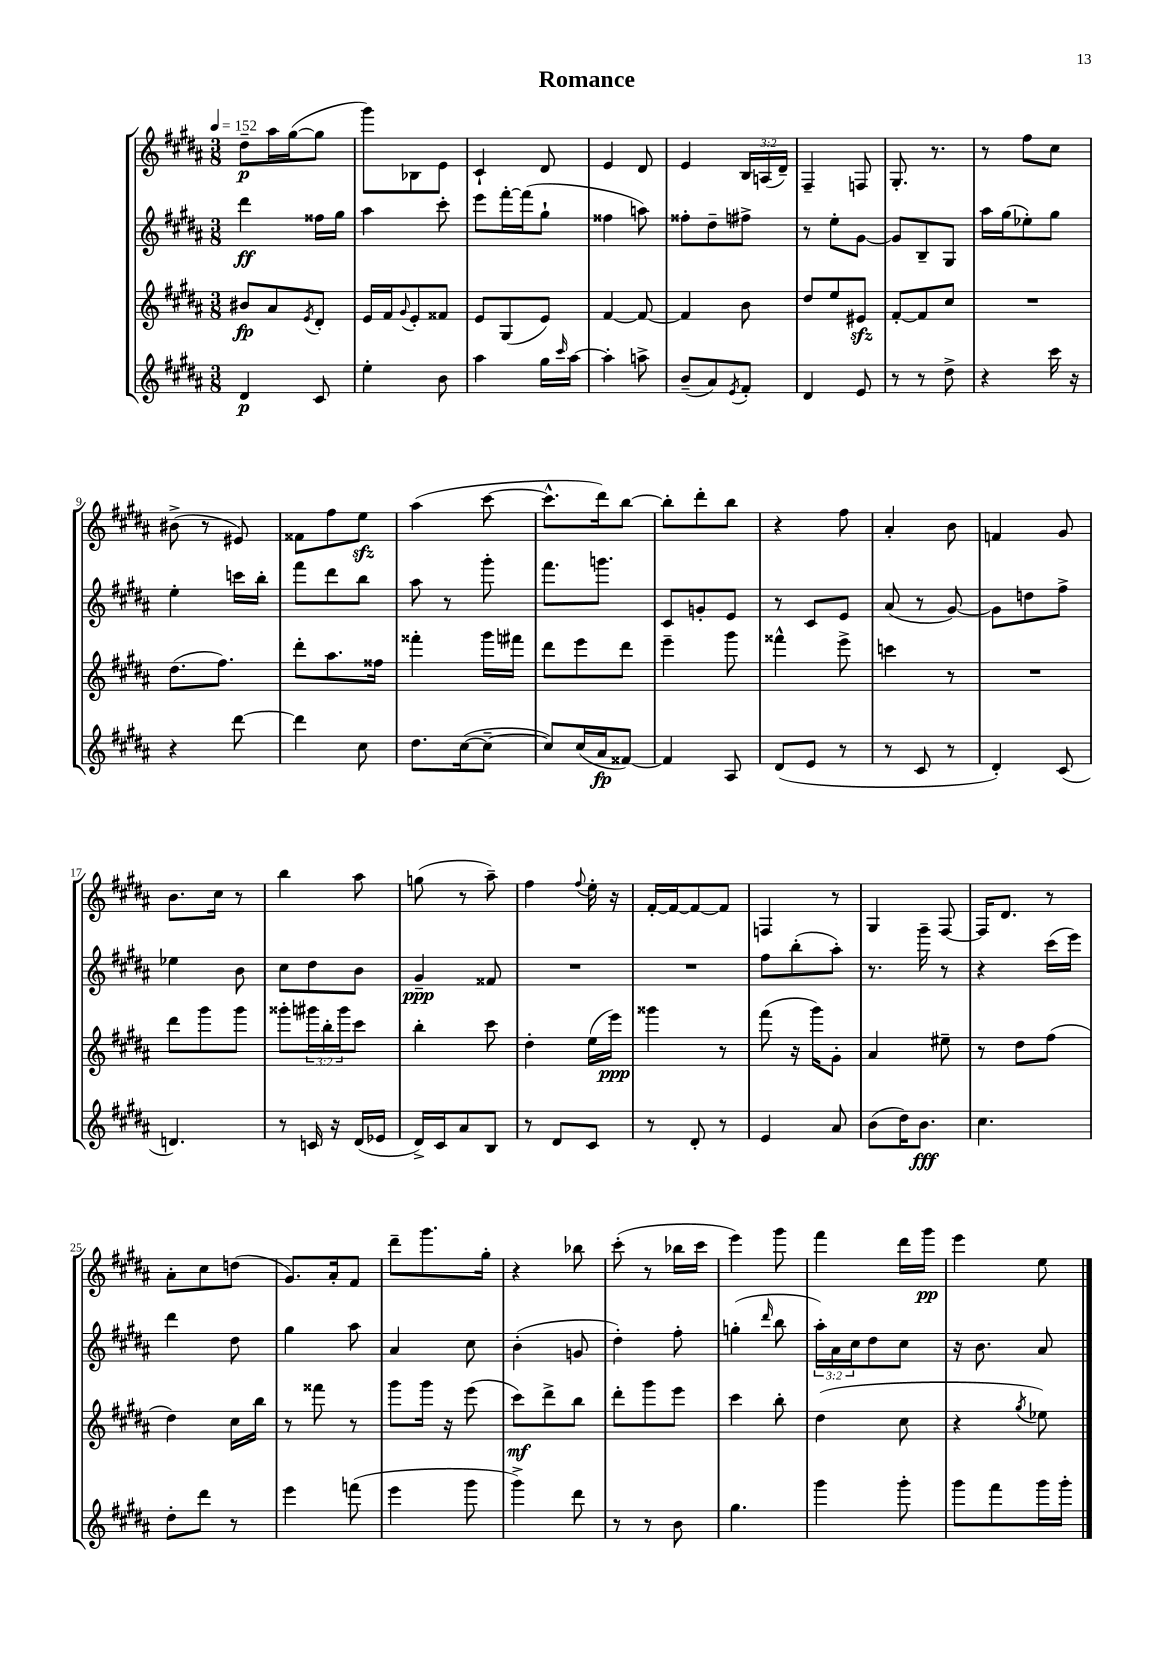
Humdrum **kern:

**kern	**kern	**kern	**kern
*staff4	*staff3	*staff2	*staff1
*clefG2	*clefG2	*clefG2	*clefG2
*k[f#c#g#d#a#]	*k[f#c#g#d#a#]	*k[f#c#g#d#a#]	*k[f#c#g#d#a#]
*M3/8	*M3/8	*M3/8	*M3/8
*MM152	*MM152	*MM152	*MM152
4d#	8b#	4ddd#	8dd#~
.	8a#	.	16aa#
.	.	.	([16gg#
.	8qe	.	.
8c#	8d#'	16ff##	8gg#]
.	.	16gg#	.
=	=	=	=
4ee'	16e	4aa#	8ggg#)
.	16f#	.	.
.	8qqg#	.	.
.	8e'	.	8B-
8b	8f##	8ccc#'	8e
=	=	=	=
4aa#	8e	8eee	4c#`
.	(8G#	[16fff#'	.
.	.	(16fff#]	.
16gg#	8e)	8gg#`	8d#
16qqccc#	.	.	.
[16aa#	.	.	.
=	=	=	=
4aa#']	[4f#	4ff##	4e
8aa^	8f#_	8aa)	8d#
=	=	=	=
(8b~	4f#]	8ff##'	4e
8a#)	.	8dd#~	.
8qe	.	.	.
8f#'	8b	8ff#^	24B
.	.	.	(24A
.	.	.	24d#~)
=	=	=	=
4d#	8dd#	8r	4F#~
.	8ee	8ee'	.
8e	8e#	[8g#	8F
=	=	=	=
8r	[8f#'	8g#]	8.G#'
8r	8f#]	8B~	.
.	.	.	8.r
8dd#^	8cc#	8G#	.
=	=	=	=
4r	4.r	16aa#	8r
.	.	(16gg#	.
.	.	8ee-')	8ff#
16ccc#	.	8gg#	8cc#
16r	.	.	.
=	=	=	=
4r	(8.dd#	4ee'	(8b#^
.	.	.	8r
.	8.ff#)	.	.
[8ddd#	.	16ccc	8e#)
.	.	16bb'	.
=	=	=	=
4ddd#]	8ddd#'	8fff#	8f##
.	8.aa#	8ddd#	8ff#
8cc#	.	8bb	8ee
.	16ff##	.	.
=	=	=	=
8.dd#	4fff##'	8aa#	(4aa#
.	.	8r	.
([16cc#	.	.	.
8cc#~_	16ggg#	8ggg#'	[8ccc#
.	16fff#	.	.
=	=	=	=
8cc#])	8ddd#	8.fff#	8.ccc#^^]
(16cc#	8eee	.	.
16a#	.	8.ggg	16ddd#)
[8f##)	8ddd#	.	[8bb
=	=	=	=
4f##]	4eee~	8c#	8bb']
.	.	8g'	8ddd#'
8A#	8ggg#	8e	8bb
=	=	=	=
(8d#	4fff##^^	8r	4r
8e	.	8c#	.
8r	8eee^	8e	8ff#
=	=	=	=
8r	4ccc	(8a#	4a#'
8c#	.	8r	.
8r	8r	[8g#)	8b
=	=	=	=
4d#')	4.r	8g#]	4f
.	.	8dd	.
(8c#	.	8ff#^	8g#
=	=	=	=
4.d)	8ddd#	4ee-	8.b
.	8ggg#	.	.
.	.	.	16cc#
.	8ggg#	8b	8r
=	=	=	=
8r	8ggg##'	8cc#	4bb
16c	24ggg#	8dd#	.
.	24bb'	.	.
16r	.	.	.
.	24ggg#	.	.
(16d#	8ccc#	8b	8aa#
16e-	.	.	.
=	=	=	=
16d#^)	4bb'	4g#~	(8gg
16c#	.	.	.
8a#	.	.	8r
8B	8ccc#	8f##	8aa#~)
=	=	=	=
8r	4dd#'	4.r	4ff#
8d#	.	.	.
.	.	.	8qqff#
8c#	(16ee	.	16ee'
.	16eee)	.	16r
=	=	=	=
8r	4ggg##	4.r	[16f#'
.	.	.	16f#_
8d#'	.	.	8f#_
8r	8r	.	8f#]
=	=	=	=
4e	(8fff#	8ff#	4F
.	16r	(8bb'	.
.	16ggg#)	.	.
8a#	8g#'	8aa#')	8r
=	=	=	=
(8b	4a#	8.r	4G#
16dd#)	.	.	.
8.b	.	16ggg#~	.
.	8ee#~	8r	[8F#
=	=	=	=
4.cc#	8r	4r	16F#]
.	.	.	8.d#
.	8dd#	.	.
.	(8ff#	(16ccc#	8r
.	.	16eee)	.
=	=	=	=
8dd#'	4dd#)	4ddd#	8a#'
8ddd#	.	.	8cc#
8r	16cc#	8dd#	(8dd
.	16bb	.	.
=	=	=	=
4eee	8r	4gg#	8.g#)
.	8fff##	.	.
.	.	.	16a#'
(8fff	8r	8aa#	8f#
=	=	=	=
4eee	8ggg#	4a#	8ddd#~
.	16ggg#	.	8.ggg#
.	16r	.	.
8ggg#	(8eee	8cc#	.
.	.	.	16gg#'
=	=	=	=
4ggg#^)	8ccc#)	(4b'	4r
.	8ddd#^	.	.
8ddd#	8bb	8g	8bb-
=	=	=	=
8r	8ddd#'	4dd#')	(8ccc#'
8r	8ggg#	.	8r
8b	8eee	8ff#'	16bb-
.	.	.	16ccc#
=	=	=	=
4.gg#	4ccc#	(4gg'	4eee)
.	.	16qqddd#	.
.	8bb'	8bb	8ggg#
=	=	=	=
4ggg#	(4dd#	24aa#')	4fff#
.	.	24a#	.
.	.	24cc#	.
.	.	8dd#	.
8ggg#'	8cc#	8cc#	16ddd#
.	.	.	16ggg#
=	=	=	=
8ggg#	4r	16r	4eee
.	.	8.b	.
8fff#	.	.	.
.	8qgg#	.	.
16ggg#	8ee-)	8a#	8ee
16ggg#'	.	.	.
==	==	==	==
*-	*-	*-	*-
